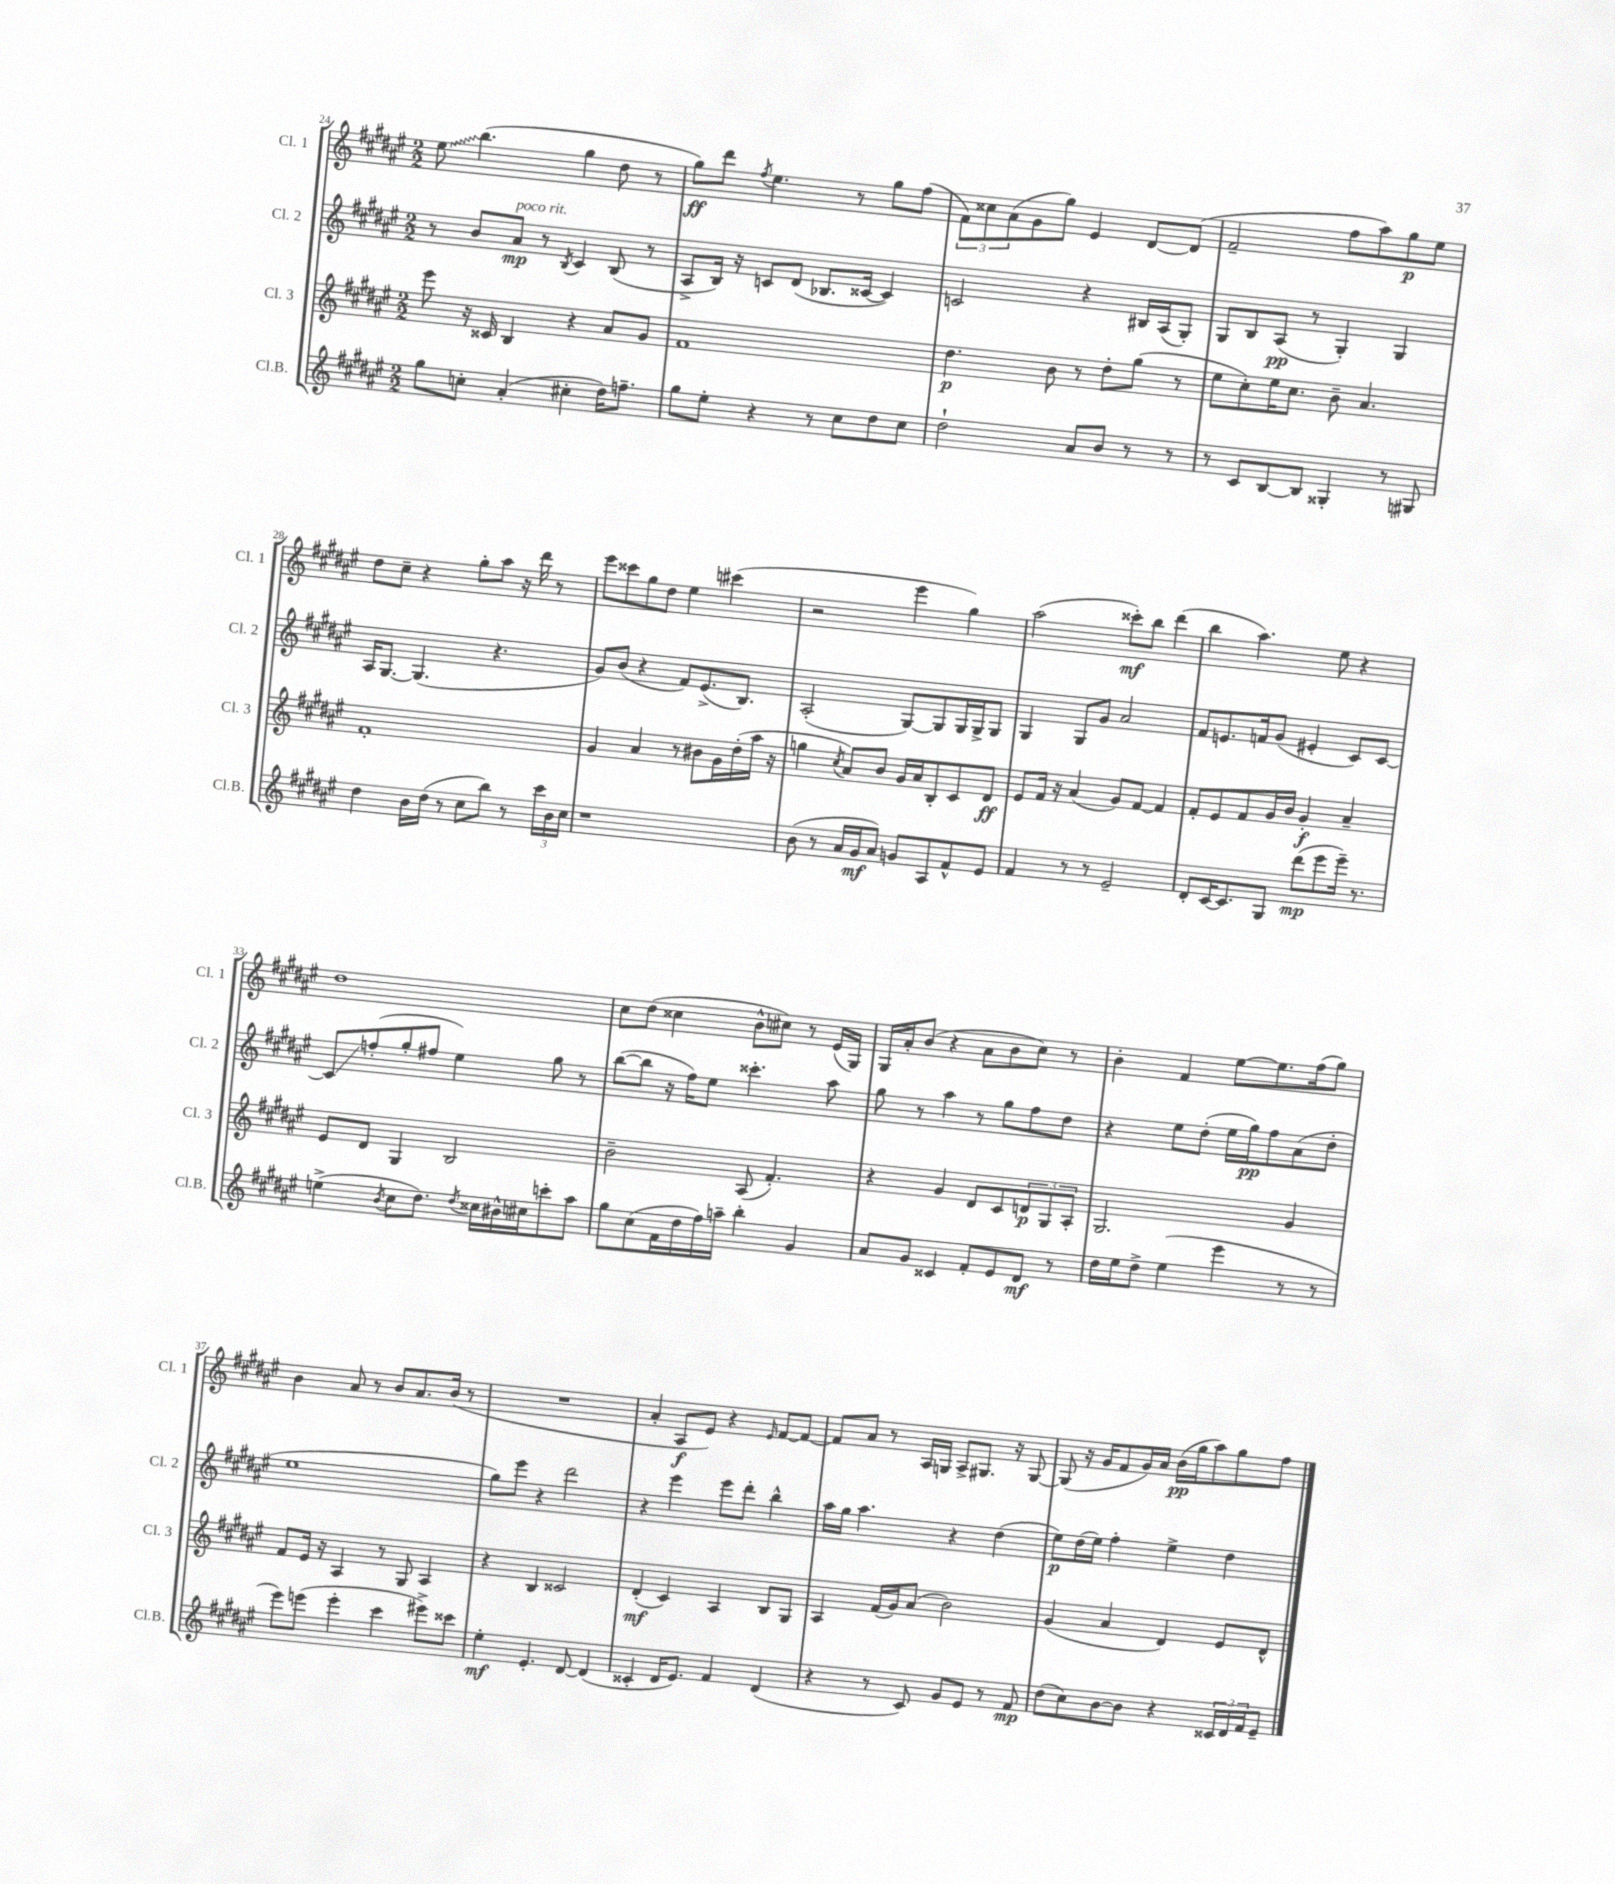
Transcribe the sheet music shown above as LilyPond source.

<<
\new StaffGroup <<
\new Staff = "s0" \with { instrumentName = "Cl. 1" shortInstrumentName = "Cl. 1" } {
    \clef treble \key fis \major \numericTimeSignature \time 2/2
    \once \override Glissando.style = #'zigzag eis''8\glissando b''4.( gis''4 dis''8 r8 |
    gis''8\ff) dis'''8 \acciaccatura { fis''8 } eis''4. r8 gis''8 fis''8( |
    \tuplet 3/2 { fis'8) cisis''8 ais'8( } gis'8 gis''8) eis'4 dis'8~ dis'8( |
    fis'2-- fis''8 ais''8) gis''8\p eis''8 |
    dis''8 cis''8-- r4 gis''8-. ais''8 r16 dis'''16 r8 |
    eis'''8 cisis'''8 gis''8 dis''8 eis''4 cis'''4( |
    r2 eis'''4 gis''4) |
    ais''2( cisis'''8-.\mf) b''8 dis'''4( |
    b''4 ais''4.) eis''8 r4 |
    dis''1 |
    cis''8 dis''8( cisis''4 b'8-^ cis''8) r8 eis'16( gis16) |
    gis16 ais'16-. b'8( r4 ais'8 b'8 cis''8) r8 |
    b'4-. fis'4 eis''8~ eis''8. fis''16( gis''8) |
    b'4 ais'8 r8 b'8 ais'8. b'16( r8 |
    R1 |
    ais'4-. ais8\f eis'8) r4 \grace { eis'16 } fis'8~ fis'8~ |
    fis'8 ais'8 r8 ais16 g16 ais8-> gis8. r16 gis8~ |
    gis8( r16 gis'16 fis'8 gis'16) ais'16 b'16\pp( gis''16 ais''8) gis''8 fis''8 \bar "|." |
}
\new Staff = "s1" \with { instrumentName = "Cl. 2" shortInstrumentName = "Cl. 2" } {
    \clef treble \key fis \major \numericTimeSignature \time 2/2
    r8 b'8 ais'8\mp^\markup { \italic "poco rit." } r8 \acciaccatura { b8 } cis'4 b8( r8 |
    ais8-> b16) r16 c'8 dis'8( bes8. cisis'16~ cisis'4) |
    c'2 r4 bis16 ais16( gis8-.) |
    gis8 b8 ais8\pp( r8 gis4-.) gis4 |
    ais16 gis8.~ gis4.( r4. |
    gis'8) b'8( r4 fis'8) eis'8.->( b8.) |
    ais2-.( gis8~) gis8 gis16 gis16-> gis8 |
    gis4 gis8 gis'8 ais'2 |
    fis'8 e'8. f'16 gis'8( eis'4-. cis'8) cis'8~ |
    cis'8\glissando f''8-.( gis''8-. fis''8 eis''4) gis''8 r8 |
    b''8~( b''8 r16 fis''16) eis''8 cisis'''4.-. ais''8 |
    gis''8 r8 ais''4 r8 gis''8 fis''8 dis''8 |
    r4 eis''8 dis''8-.( eis''16 gis''16\pp) fis''8 ais'8( dis''8-. |
    eis''1 |
    gis''8) eis'''8 r4 dis'''2 |
    r4 eis'''4 eis'''8 dis'''8-. b''4-^ |
    ais''16 gis''16 ais''4. r4 dis''4( |
    eis''8\p) dis''16( eis''16) fis''4-. eis''4-> dis''4 \bar "|." |
}
\new Staff = "s2" \with { instrumentName = "Cl. 3" shortInstrumentName = "Cl. 3" } {
    \clef treble \key fis \major \numericTimeSignature \time 2/2
    eis'''8 r16 cisis'16 b4 r4 ais'8 gis'8 |
    fis'1 |
    dis''4.\p b'8 r8 dis''8-. gis''8( r8 |
    eis''8 cis''8-.) eis''16 cis''8. b'8-- ais'4. |
    fis'1-. |
    gis'4 ais'4 r8 bis'8 gis'16 dis''16-.( ais''16 r16 |
    g''4 \acciaccatura { cis''8 } ais'8) b'8 gis'16 ais'16 b8-. cis'8 dis'8\ff |
    eis'8 fis'16 r16 ais'4( gis'8) fis'8~ fis'4 |
    fis'8-. eis'8 fis'8 gis'16 b'16 gis'4-.\f ais'4-- |
    eis'8 dis'8 gis4 b2 |
    b'2-- ais8( fis'4.-.) |
    r4 gis'4 dis'8 cis'8 \tuplet 3/2 { d'8\p gis8 ais8-. } |
    gis2. gis'4 |
    fis'8 eis'16 r16 ais4 r8 gis8 ais4 |
    r4 b4 cisis'2 |
    dis'4-.\mf( cis'4) ais4 b8 gis8 |
    ais4 fis'16( gis'16) ais'8( b'2) |
    gis'4( ais'4 dis'4) eis'8 dis'8-^ \bar "|." |
}
\new Staff = "s3" \with { instrumentName = "Cl.B." shortInstrumentName = "Cl.B." } {
    \clef treble \key fis \major \numericTimeSignature \time 2/2
    gis''8 c''8-. ais'4-.( cis''4-. dis''16) f''8.-- |
    gis''8 eis''8-. r4 r8 cis''8 dis''8 cis''8 |
    dis''2-! ais'8 b'8 r8 r8 |
    r8 cis'8 b8~ b8 gisis4-. r8 gis8 |
    dis''4 b'16 dis''16( r8 cis''8 b''8) r8 \tuplet 3/2 { cis'''16 b'16 cis''16 } |
    r1 |
    b'8( r8 ais'16 gis'16\mf ais'8) g'8 ais8 fis'8-^ eis'8 |
    fis'4 r8 r8 eis'2-- |
    dis'8-. cis'16~ cis'8. gis8 dis'''8\mp( eis'''8 eis'''16--) r8. |
    e''4->( \acciaccatura { b'8 } cis''8 dis''8.) \acciaccatura { dis''8 } cisis''16 bis'16-^ cis''16 c'''8-. ais''8 |
    gis''8 cis''8( fis'16 dis''16 fis''16) a''16-- b''4-. gis'4 |
    ais'8 gis'8 cisis'4 fis'8-. eis'8 dis'8\mf r8 |
    dis''16 eis''16 dis''8-> eis''4( eis'''4 r8 r8 |
    eis'''8) e'''8( e'''4-. cis'''4 eis'''8->) cisis'''8 |
    eis''4-.\mf eis'4.-. dis'8~ dis'4( |
    cisis'4-. dis'16 eis'8.) fis'4 dis'4( |
    r4 r8 cis'8) gis'8 eis'8 r8 fis'8\mp |
    dis''8( cis''8) b'8~ b'8 r4 \tuplet 3/2 { cisis'16 dis'16 fis'16 } eis'8-- \bar "|." |
}
>>
>>
\layout { \context { \Score currentBarNumber = #24 } }
